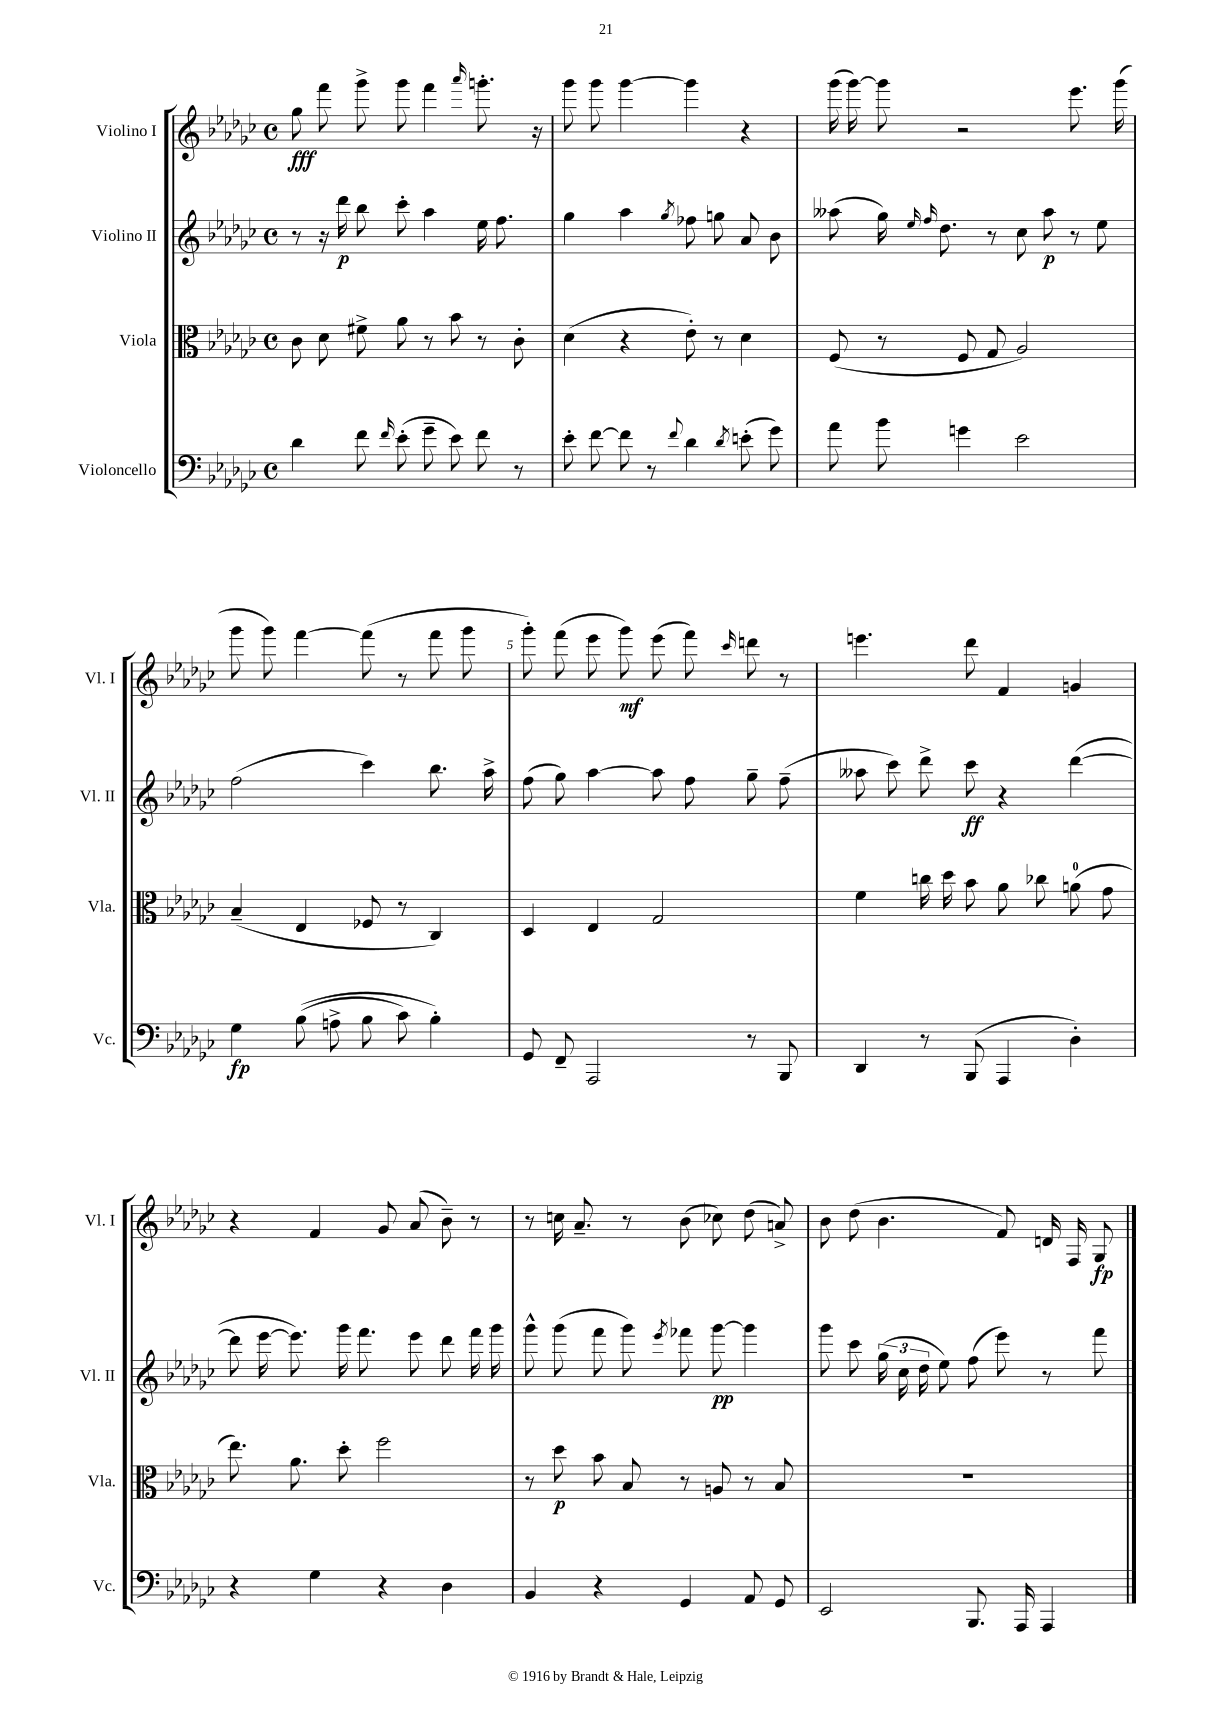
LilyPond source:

<<
\new StaffGroup <<
\new Staff = "s0" \with { instrumentName = "Violino I" shortInstrumentName = "Vl. I" } {
    \clef treble \key ges \major \defaultTimeSignature \time 4/4
    \autoBeamOff ges''8\fff f'''8 ges'''8-> ges'''8 f'''4 \grace { aes'''16 } g'''8.-. r16 |
    ges'''8 ges'''8 ges'''4~ ges'''4 r4 |
    ges'''16( ges'''16~) ges'''8 r2 ees'''8. ges'''16( |
    ges'''8 ges'''8) f'''4~ f'''8( r8 f'''8 ges'''8 |
    ges'''8-.) f'''8( ees'''8 ges'''8\mf) ees'''8( f'''8) \grace { ces'''16 } d'''8 r8 |
    e'''4. des'''8 f'4 g'4 |
    r4 f'4 ges'8 aes'8( bes'8--) r8 |
    r8 c''16 aes'8.-- r8 bes'8( ces''8) des''8( a'8->) |
    bes'8 des''8( bes'4. f'8) d'16 f16 ges8\fp \bar "|." |
}
\new Staff = "s1" \with { instrumentName = "Violino II" shortInstrumentName = "Vl. II" } {
    \clef treble \key ges \major \defaultTimeSignature \time 4/4
    \autoBeamOff r8 r16 des'''16\p bes''8 ces'''8-. aes''4 ees''16 f''8. |
    ges''4 aes''4 \acciaccatura { ges''8 } fes''8 g''8 aes'8 bes'8 |
    aeses''8( ges''16) \grace { ees''16 f''16 } des''8. r8 ces''8 aeses''8\p r8 ees''8 |
    f''2( ces'''4) bes''8. aes''16-> |
    f''8( ges''8) aes''4~ aes''8 f''8 ges''8-- f''8--( |
    aeses''8 ces'''8) des'''8-> ces'''8\ff r4 des'''4~( |
    des'''8 ees'''16~ ees'''8.) ges'''16 f'''8. ees'''8 des'''8 f'''16 ges'''16 |
    ges'''8-^ ges'''8( f'''8 ges'''8) \acciaccatura { ees'''8 } fes'''8 ges'''8~\pp ges'''4 |
    ges'''8 ces'''8 \tuplet 3/2 { ges''16( ces''16 des''16 } ees''8) f''8( ees'''8) r8 f'''8 \bar "|." |
}
\new Staff = "s2" \with { instrumentName = "Viola" shortInstrumentName = "Vla." } {
    \clef alto \key ges \major \defaultTimeSignature \time 4/4
    \autoBeamOff ces'8 des'8 fis'8-> aes'8 r8 bes'8 r8 ces'8-. |
    des'4( r4 ees'8-.) r8 des'4 |
    f8( r8 f8 ges8 aes2) |
    bes4--( ees4 fes8 r8 ces4) |
    des4 ees4 ges2 |
    f'4 c''16 des''16 bes'8 aes'8 ces''8 a'8-0( ges'8 |
    ees''8.) aes'8. des''8-. f''2 |
    r8 des''8\p bes'8 bes8 r8 a8 r8 bes8 |
    R1 \bar "|." |
}
\new Staff = "s3" \with { instrumentName = "Violoncello" shortInstrumentName = "Vc." } {
    \clef bass \key ges \major \defaultTimeSignature \time 4/4
    \autoBeamOff des'4 f'8 \grace { f'16 } ees'8-.( ges'8-- ees'8) f'8 r8 |
    ees'8-. f'8~ f'8 r8 \appoggiatura { f'8 } des'4 \acciaccatura { des'8 } e'8-.( ges'8) |
    aes'8 bes'8 g'4 ees'2 |
    ges4\fp bes8(\( a8-> bes8 ces'8) bes4-.\) |
    ges,8 f,8-- aes,,2 r8 bes,,8 |
    des,4 r8 bes,,8( aes,,4 des4-.) |
    r4 ges4 r4 des4 |
    bes,4 r4 ges,4 aes,8 ges,8 |
    ees,2 bes,,8. aes,,16 aes,,4 \bar "|." |
}
>>
>>
\layout { \context { \Score \override BarNumber.break-visibility = ##(#f #t #t) barNumberVisibility = #(every-nth-bar-number-visible 5) } }
